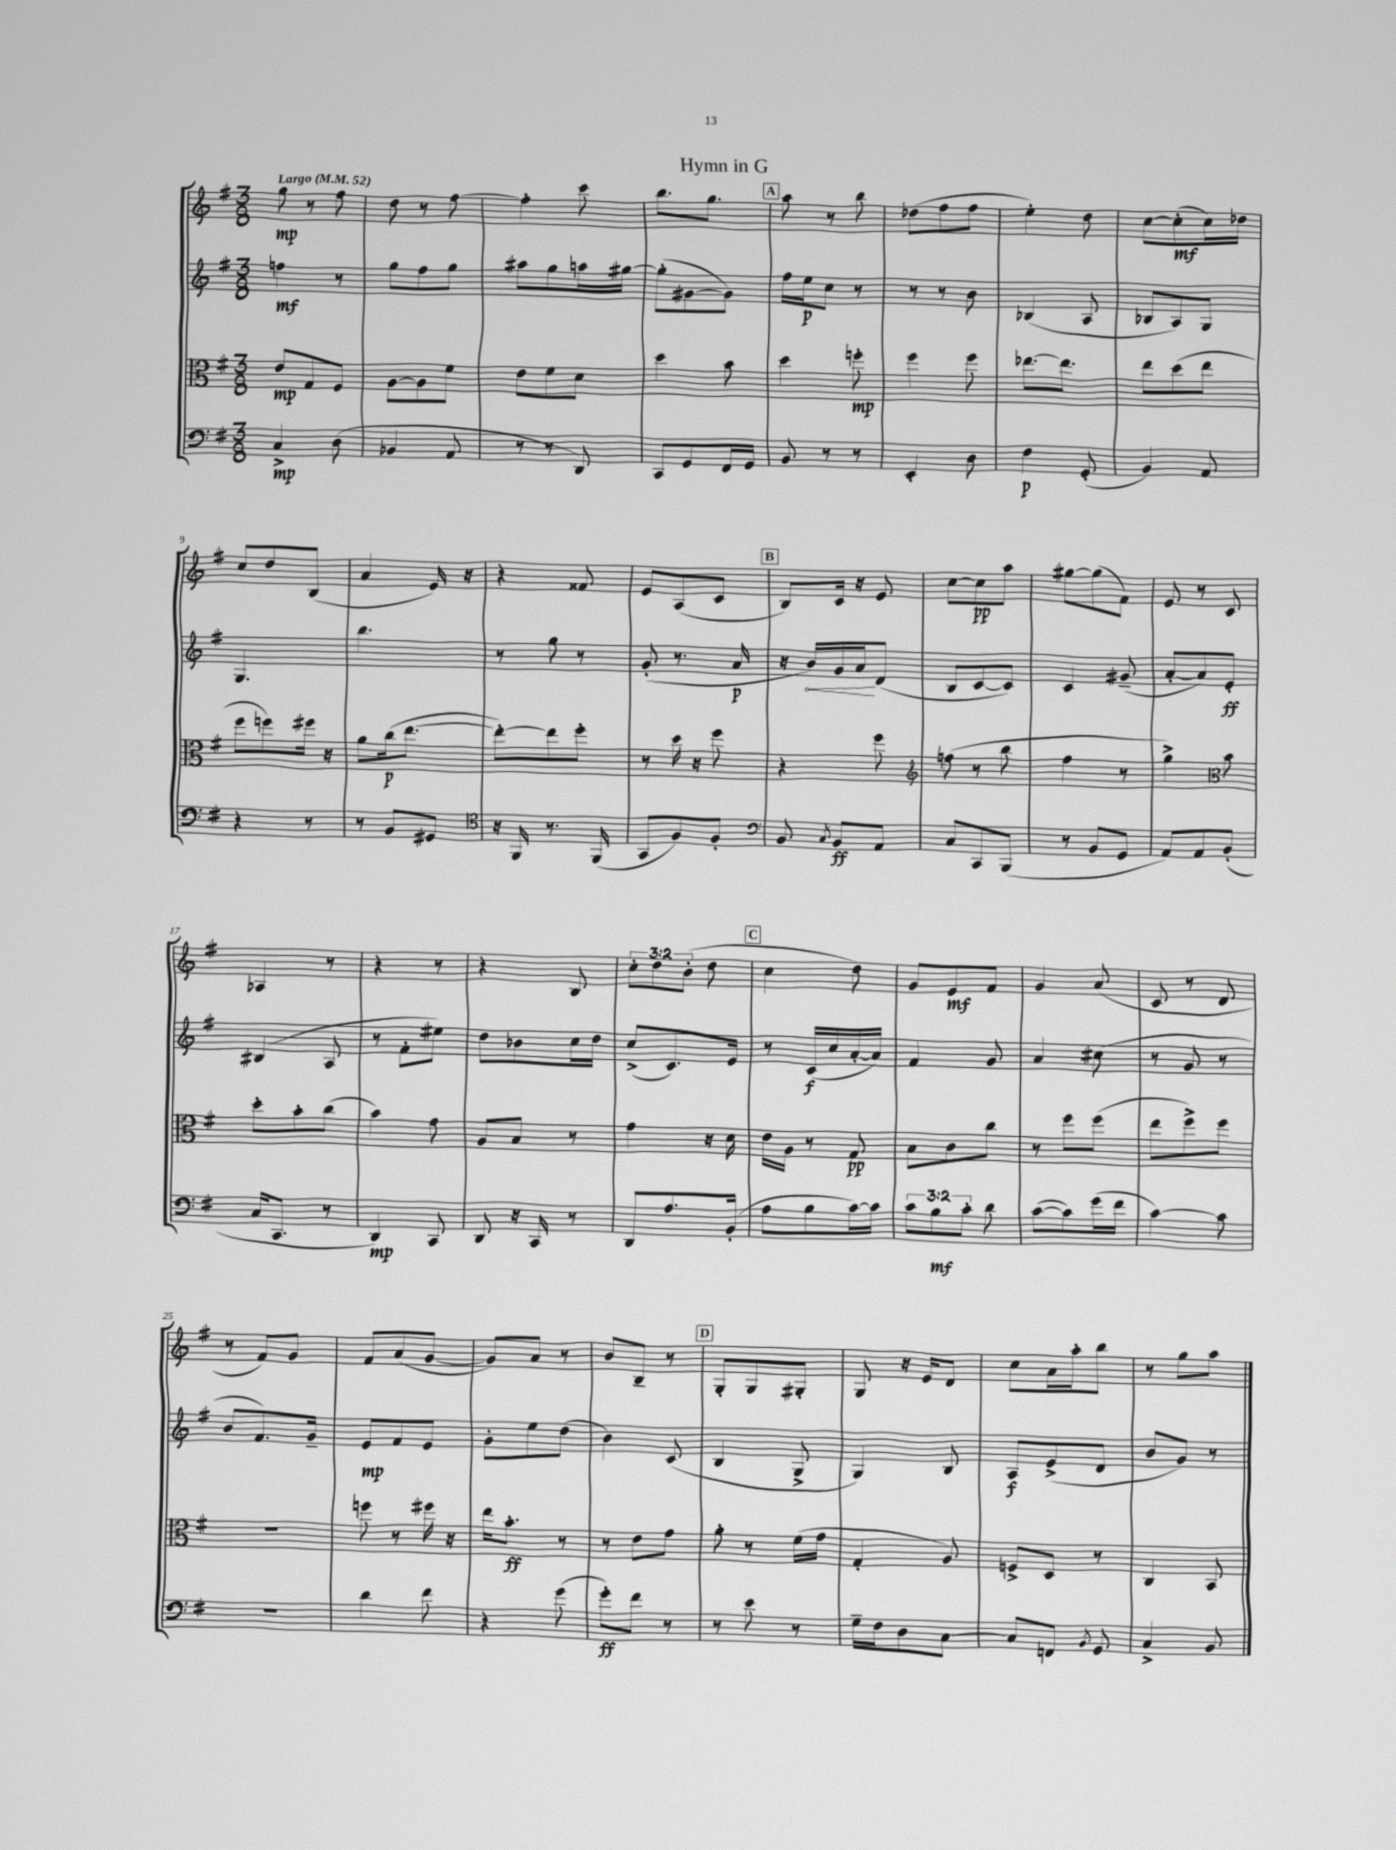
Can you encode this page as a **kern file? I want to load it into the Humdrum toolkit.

**kern	**dynam	**kern	**dynam	**kern	**dynam	**kern	**dynam
*part4	*part4	*part3	*part3	*part2	*part2	*part1	*part1
*staff4	*staff4	*staff3	*staff3	*staff2	*staff2	*staff1	*staff1
*clefF4	*	*clefC3	*	*clefG2	*	*clefG2	*
*k[f#]	*	*k[f#]	*	*k[f#]	*	*k[f#]	*
*M3/8	*	*M3/8	*	*M3/8	*	*M3/8	*
*MM52	*	*MM52	*	*MM52	*	*MM52	*
=1	=1	=1	=1	=1	=1	=1	=1
!	!	!	!	!	!	!LO:TX:a:B:t=Largo	!
4C^/	mp	8e/L	mp	4ffn\	mf	8gg\	mp
.	.	8G/	.	.	.	8r	.
(8D\	.	8F#/J	.	8r	.	8ff#\	.
=2	=2	=2	=2	=2	=2	=2	=2
4BB-X/	.	[8A\L	.	8gg\L	.	8dd\	.
.	.	8A\]	.	8ff#\	.	8r	.
8AA/	.	8f#\J	.	8gg\J	.	[8ff#\	.
=3	=3	=3	=3	=3	=3	=3	=3
8r	.	8e\L	.	8aa#X\L	.	4ff#'\]	.
8r	.	8f#\	.	8gg\	.	.	.
8DD/)	.	8d\J	.	16aan\L	.	8ccc\	.
.	.	.	.	[16gg#X\JJ	.	.	.
=4	=4	=4	=4	=4	=4	=4	=4
8CC/L	.	4dd\	.	(8gg#'\L]	.	8.bb\L	.
8GG/	.	.	.	[8g#X\	.	.	.
.	.	.	.	.	.	8.gg\J	.
16FF#/L	.	8b\	.	8g#\J])	.	.	.
16GG/JJ	.	.	.	.	.	.	.
!!LO:REH:place=s1:t=A
=5	=5	=5	=5	=5	=5	=5	=5
8BB/	.	4dd\	.	16ff#\LL	.	8aa\	.
.	.	.	.	16ee\J	p	.	.
8r	.	.	.	8cc\J	.	8r	.
8r	.	8ffn'\	mp	8r	.	8bb\	.
=6	=6	=6	=6	=6	=6	=6	=6
4EE'/	.	4ff#\	.	8r	.	(8dd-X\L	.
.	.	.	.	8r	.	8ff#\	.
8D\	.	8ff#\	.	8b\	.	8ff#\J	.
=7	=7	=7	=7	=7	=7	=7	=7
4F#\	p	[8.ee-X\L	.	(4B-X/	.	4ee'\)	.
.	.	8.ee-\J]	.	.	.	.	.
(8GG'/	.	.	.	8A/	.	8dd\	.
=8	=8	=8	=8	=8	=8	=8	=8
4BB/)	.	8ee\L	.	8B-X/L	.	[8cc\L	.
.	.	(8dd\	.	8A/)	.	(8cc'\]	mf
8AA/	.	8ee\J	.	8G/J	.	16cc\L)	.
.	.	.	.	.	.	16dd-X\JJ	.
!!LO:LB:g=z
=9	=9	=9	=9	=9	=9	=9	=9
4r	.	8ff#\L	.	4.G/	.	8cc/L	.
.	.	8ffn\)	.	.	.	8dd/	.
8r	.	16ff#X\Jk	.	.	.	(8B/J	.
.	.	16r	.	.	.	.	.
=10	=10	=10	=10	=10	=10	=10	=10
8r	.	8a\L	.	4.bb\	.	4a/	.
8BB/L	.	(16cc\k	p	.	.	.	.
.	.	[8.ee\J	.	.	.	.	.
8GG#X/J	.	.	.	.	.	16e/)	.
.	.	.	.	.	.	16r	.
=11	=11	=11	=11	=11	=11	=11	=11
*clefC4	*	*	*	*	*	*	*
16r	.	8ee'\L_)	.	8r	.	4r	.
16FF#/	.	.	.	.	.	.	.
8.r	.	8ee\]	.	8gg\	.	.	.
.	.	8ff#'\J	.	8r	.	8f##X/	.
(16FF#/	.	.	.	.	.	.	.
=12	=12	=12	=12	=12	=12	=12	=12
8GG/L	.	8r	.	(8g'/	.	8e/L	.
8F#/)	.	16dd\	.	8.r	.	(8A/	.
.	.	16r	.	.	.	.	.
8F#'/J	.	8ff#\	.	.	.	8c/J	.
.	.	.	.	16a/	p	.	.
!!LO:REH:place=s1:t=B
=13	=13	=13	=13	=13	=13	=13	=13
*clefF4	*	*	*	*	*	*	*
8BB/	.	4r	.	16r	.	8B/L)	.
!	!	!	!	!	!LO:HP:b	!	!
.	.	.	.	16b/LL)	<	.	.
8qC/	.	.	.	.	.	.	.
8BB/L	ff	.	.	16g/	.	16c/Jk	.
.	.	.	.	16a/J	.	16r	.
8AA/J	.	8ff#\	.	(8d/J	[	8e/	.
=14	=14	=14	=14	=14	=14	=14	=14
*	*	*clefG2	*	*	*	*	*
8C/L	.	(8ffn\	.	8B/L	.	[8cc\L	.
8CC/	.	8r	.	[8c/	.	8cc\]	pp
(8BBB/J	.	8bb\	.	8c/J])	.	8aa\J	.
=15	=15	=15	=15	=15	=15	=15	=15
8r	.	4ff#\	.	4c/	.	[8gg#X\L	.
8BB/L	.	.	.	.	.	(8gg#\]	.
8GG/J	.	8r	.	(8g#X~/	.	8f#\J)	.
=16	=16	=16	=16	=16	=16	=16	=16
8AA/L)	.	4gg^\)	.	[8a'/L	.	8e/	.
8AA/	.	.	.	8a/])	.	8r	.
*	*	*clefC3	*	*	*	*	*
(8BB'/J	.	8b\	.	8e'/J	ff	8c/	.
!!LO:LB:g=z
=17	=17	=17	=17	=17	=17	=17	=17
16C/KL	.	8dd'\L	.	(4B#X/	.	4A-X/	.
8.CC/J	.	.	.	.	.	.	.
.	.	8b'\	.	.	.	.	.
8r	.	(8cc\J	.	8A/	.	8r	.
=18	=18	=18	=18	=18	=18	=18	=18
4DD/)	mp	4b\)	.	8r	.	4r	.
.	.	.	.	8f#'\L	.	.	.
8CC/	.	8g\	.	8ee#X\J)	.	8r	.
=19	=19	=19	=19	=19	=19	=19	=19
8DD/	.	8A/L	.	8dd\L	.	4r	.
16r	.	8B/J	.	8b-X\	.	.	.
16CC/	.	.	.	.	.	.	.
8r	.	8r	.	16cc\L	.	8B/	.
.	.	.	.	16dd\JJ	.	.	.
=20	=20	=20	=20	=20	=20	=20	=20
8DD/L	.	4g\	.	(8cc^/L	.	12cc'\L	.
.	.	.	.	.	.	12dd\	.
8.A/	.	.	.	8.c/)	.	.	.
.	.	.	.	.	.	(12b'\J	.
.	.	16r	.	.	.	8dd\	.
(16BB'/Jk	.	16d\	.	16e/Jk	.	.	.
!!LO:REH:place=s1:t=C
=21	=21	=21	=21	=21	=21	=21	=21
8A\L	.	16e\LL	.	8r	.	4cc\	.
.	.	16A\JJ	.	.	.	.	.
8B\	.	8r	.	(16c/LL	f	.	.
.	.	.	.	16cc/	.	.	.
[16c\L)	.	8G/	pp	[16a'/	.	8dd\)	.
16c\JJ]	.	.	.	16a/JJ])	.	.	.
=22	=22	=22	=22	=22	=22	=22	=22
12c\L	.	8B\L	.	4f#/	.	8g/L	.
12B\	mf	.	.	.	.	.	.
.	.	8c\	.	.	.	8e/	mf
12c'\J	.	.	.	.	.	.	.
8d\	.	8cc\J	.	8g/	.	8f#/J	.
=23	=23	=23	=23	=23	=23	=23	=23
([8c\L	.	8r	.	4a/	.	4g/	.
8c\])	.	8ff#\L	.	.	.	.	.
(16g\L	.	(8ff#\J	.	(8cc#X\	.	(8a/	.
16f#\JJ	.	.	.	.	.	.	.
=24	=24	=24	=24	=24	=24	=24	=24
[4c\)	.	8ee\L	.	8r	.	8c/	.
.	.	8ff#^\)	.	8g/	.	8r	.
8c\]	.	8ff#\J	.	8r	.	8d/	.
!!LO:LB:g=z
=25	=25	=25	=25	=25	=25	=25	=25
4.r	.	4.r	.	8b/L	.	8r	.
.	.	.	.	8.f#/)	.	8f#/L)	.
.	.	.	.	.	.	8g/J	.
.	.	.	.	16g~/Jk	.	.	.
=26	=26	=26	=26	=26	=26	=26	=26
4d\	.	8ffn\	.	8e/L	mp	8f#/L	.
.	.	8r	.	8f#/	.	(8a/	.
8f#\	.	16ff#X\	.	8e/J	.	[8g/J	.
.	.	16r	.	.	.	.	.
=27	=27	=27	=27	=27	=27	=27	=27
4r	.	16ee\KL	.	8g'\L	.	8g/L])	.
.	.	8.b'\J	ff	.	.	.	.
.	.	.	.	8ee\	.	8a/J	.
(8g\	.	8r	.	(8dd\J	.	8r	.
=28	=28	=28	=28	=28	=28	=28	=28
8g'\L)	ff	8r	.	4b\)	.	8b/L	.
8f#\J	.	8e\L	.	.	.	8B~/J	.
8r	.	8g\J	.	(8c/	.	8r	.
!!LO:REH:place=s1:t=D
=29	=29	=29	=29	=29	=29	=29	=29
8r	.	8a'\	.	4B/	.	8G'/L	.
8e\	.	8r	.	.	.	8G/	.
8r	.	(16f#\LL	.	8G^/	.	8G#X'/J	.
.	.	16g\JJ	.	.	.	.	.
=30	=30	=30	=30	=30	=30	=30	=30
16G~\LL	.	4G'/	.	4G/)	.	8G/	.
16F#\J	.	.	.	.	.	.	.
8D\	.	.	.	.	.	16r	.
.	.	.	.	.	.	16e/KL	.
[8C\J	.	8A/)	.	8B/	.	8d/J	.
=31	=31	=31	=31	=31	=31	=31	=31
8C/L]	.	8Fn^/L	.	8A/L	f	8cc\L	.
8FFn/J	.	8D/J	.	(8e^/	.	16a\L	.
.	.	.	.	.	.	16aa'\J	.
8qBB/	.	.	.	.	.	.	.
8GG/	.	8r	.	8d/J	.	8bb\J	.
=32	=32	=32	=32	=32	=32	=32	=32
4C^/	.	4C/	.	8b/L	.	8r	.
.	.	.	.	8g/J)	.	8gg\L	.
8BB/	.	8BB/	.	8r	.	8aa\J	.
==	==	==	==	==	==	==	==
*-	*-	*-	*-	*-	*-	*-	*-
